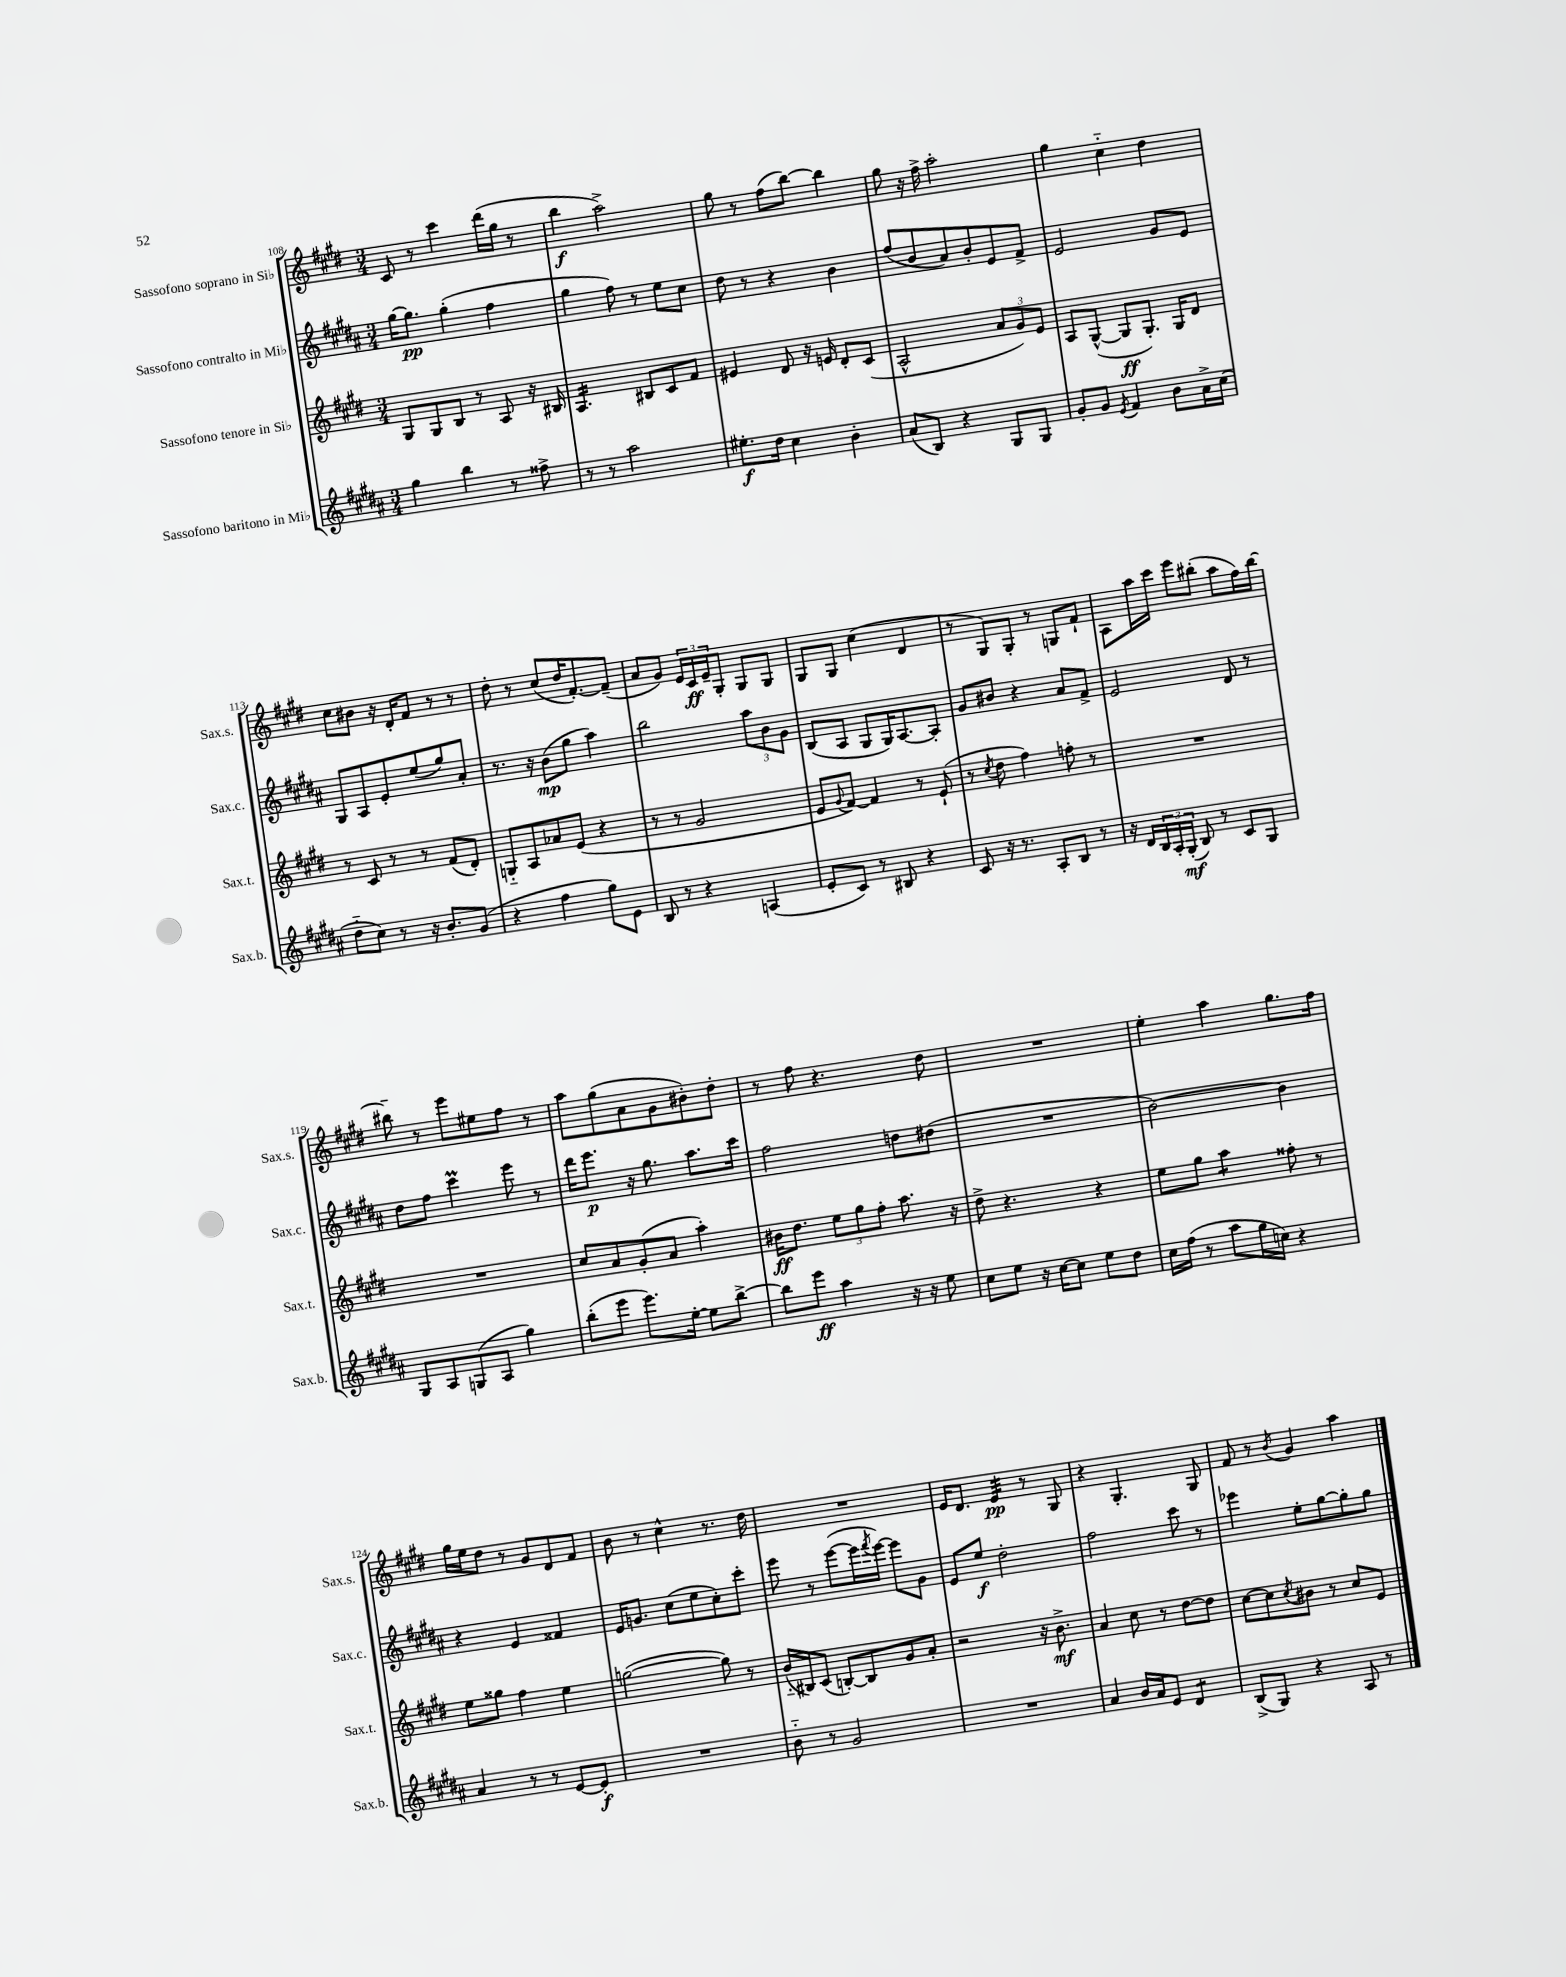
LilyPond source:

<<
\new StaffGroup <<
\new Staff = "s0" \with { instrumentName = "Sassofono soprano in Sib" shortInstrumentName = "Sax.s." } {
    \clef treble \key e \major \numericTimeSignature \time 3/4
    cis'8 r8 cis'''4 dis'''16( gis''16 r8 |
    b''4\f a''2->) |
    gis''8 r8 fis''8( b''8~) b''4 |
    gis''8 r16 fis''16-> a''2-. |
    gis''4 cis''4-_ dis''4 |
    cis''8 bis'8 r16 dis'16-. fis'8 r8 r8 |
    dis''8-. r8 cis''8( dis''16 fis'8.~-.) fis'8--( |
    a'8 gis'8) \tuplet 3/2 { e'16 cis'16\ff e'16-- } gis8-. gis8 gis8 |
    gis8 gis8 cis''4( dis'4 |
    r8 gis8) gis8-. r8 g8 fis'8-! |
    a8 a''16 cis'''16 e'''8 bis''8-.( a''8 fis''16) bis''16~ |
    bis''8-- r8 e'''8 eis''8 fis''8 r8 |
    a''8 gis''8( a'8 gis'8 bis'8-.) dis''8-. |
    r8 fis''8 r4. dis''8 |
    R2. |
    e''4-. a''4 gis''8. fis''16 |
    gis''16 e''16 dis''8 r8 gis'8 dis'8 fis'8 |
    b'8 r8 cis''4-^ r8. dis''16 |
    R2. |
    e'16 dis'8. e'4:32\pp r8 gis8 |
    r4 gis4.-. gis8 |
    fis'8 r8 \acciaccatura { b'8 } gis'4 a''4 \bar "|." |
}
\new Staff = "s1" \with { instrumentName = "Sassofono contralto in Mib" shortInstrumentName = "Sax.c." } {
    \clef treble \key b \major \numericTimeSignature \time 3/4
    gis''16~ gis''8.\pp gis''4-.( fis''4 |
    gis''4 fis''8) r8 e''8 cis''8 |
    dis''8 r8 r4 b'4 |
    fis''8( b'8 ais'8) b'8-. e'8 fis'8-> |
    e'2 gis'8 e'8 |
    gis8 ais8 e'8-. e''8( gis''8) ais'8-. |
    r8. r16 b'8\mp( gis''8 ais''4) |
    b''2 \tuplet 3/2 { ais''8 b'8 gis'8 } |
    b8( ais8 gis8 gis16) ais8.~ ais8-. |
    gis'8 bis'8 r4 ais'8 fis'8-> |
    e'2 dis'8 r8 |
    dis''8 fis''8 cis'''4\prall e'''8 r8 |
    dis'''16 e'''8.\p r16 gis''8. ais''8. cis'''16 |
    fis''2 d''8 dis''8( |
    R2. |
    b'2~) b'4 |
    r4 e'4 fisis'4 |
    e'16 g'8. cis''8( e''8 cis''8-.) cis'''8-. |
    e'''8 r8 e'''8~( e'''16 \acciaccatura { fis'''8 } e'''16~) e'''8 gis'8 |
    e'8 e''8\f dis''2-. |
    fis''2 cis'''8 r8 |
    ees'''4 e''8-. gis''8~ gis''8-. gis''8 \bar "|." |
}
\new Staff = "s2" \with { instrumentName = "Sassofono tenore in Sib" shortInstrumentName = "Sax.t." } {
    \clef treble \key e \major \numericTimeSignature \time 3/4
    gis8 gis8 b8 r8 a8 r16 bis16 |
    a4.:16 bis8 cis'8 fis'8 |
    eis'4 dis'8 r16 e'16 dis'8-. cis'8( |
    a2-^ \tuplet 3/2 { a'8 gis'8) e'8 } |
    a8 gis8~-^( gis8\ff gis8.-.) gis16 dis'8 |
    r8 cis'8 r8 r8 fis'8( dis'8-.) |
    g8-_ a8 aes'8 e'8( r4 |
    r8 r8 gis'2 |
    e'8 \appoggiatura { gis'8 } fis'8~) fis'4 r8 e'8-!( |
    r8 \acciaccatura { cis''8 } dis''8 fis''4) f''8-. r8 |
    R2. |
    R2. |
    cis''8 a'8 gis'8-.( a'8 a''4-.) |
    bis'16\ff dis''8. \tuplet 3/2 { e''8 gis''8 fis''8-. } a''8. r16 |
    dis''8-> r4. r4 |
    e''8 gis''8 a''4:8 fisis''8-. r8 |
    e''8 gisis''8 fis''4 e''4 |
    g''2~( g''8) r8 |
    b'16-_( bis16) cis'8( b8~-.) b8 gis'8 a'8-. |
    r2 r16 b'8.->\mf |
    a'4 cis''8 r8 dis''8~ dis''8 |
    cis''8~ cis''8 \acciaccatura { cis''8 } bis'8 r8 cis''8 e'8 \bar "|." |
}
\new Staff = "s3" \with { instrumentName = "Sassofono baritono in Mib" shortInstrumentName = "Sax.b." } {
    \clef treble \key b \major \numericTimeSignature \time 3/4
    gis''4 b''4 r8 fisis''8-> |
    r8 r8 ais''2 |
    eis''8.-.\f dis''16 cis''4 b'4-. |
    ais'8( b8) r4 gis8 gis8 |
    gis'8-. gis'8 \acciaccatura { e'8 } fis'4 b'8 ais'16-> cis''16( |
    dis''8-_ cis''8) r8 r16 b'8.-. gis'8( |
    r4 fis''4 gis''8) e'8 |
    b8 r8 r4 a4( |
    e'8-. cis'8) r8 bis8 r4 |
    cis'8 r16 r8. ais8-. b8 r8 |
    r16 dis'16 \tuplet 3/2 { b16 ais16-. gis16-.\mf( } b8) r8 cis'8 gis8 |
    gis8 ais8 g8( ais8 gis''4) |
    b''8-.( e'''8 e'''8.) e''16~-. e''8 b''8~-> |
    b''8 e'''8\ff ais''4 r16 r16 e''8 |
    cis''8 e''8 r16 cis''16~ cis''8 e''8 dis''8 |
    cis''16 fis''16( r8 ais''8 gis''16 c''16) r4 |
    ais'4 r8 r8 e'8~ e'8-.\f |
    R2. |
    b'8-_ r8 gis'2 |
    R2. |
    ais'4 b'16 ais'16 e'8 dis'4:8 |
    b8->( gis8) r4 ais8 r8 \bar "|." |
}
>>
>>
\layout { \context { \Score currentBarNumber = #108 } }
